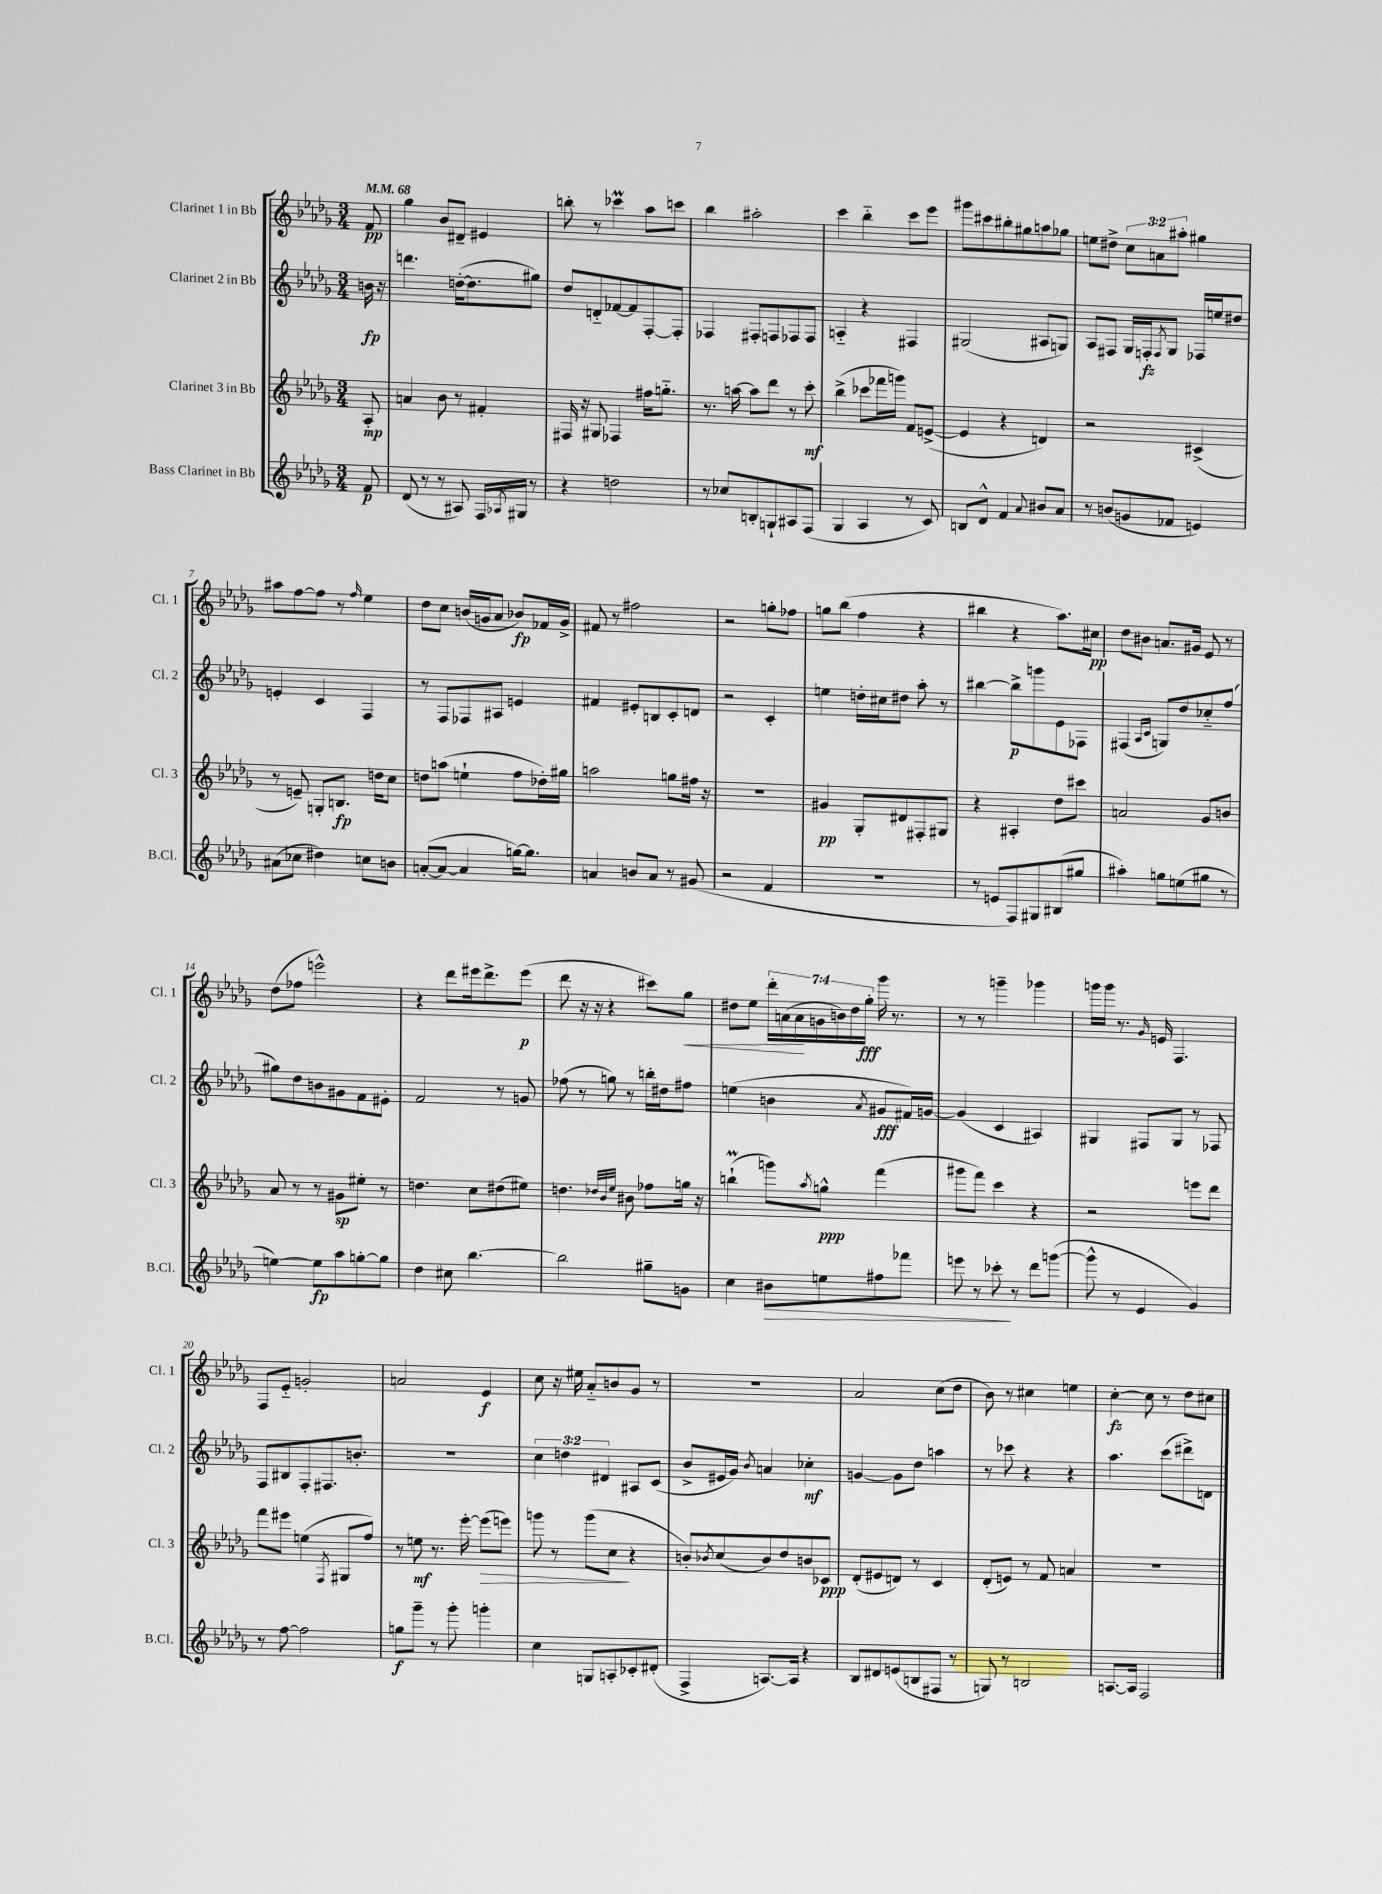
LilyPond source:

<<
\new StaffGroup <<
\new Staff = "s0" \with { instrumentName = "Clarinet 1 in Bb" shortInstrumentName = "Cl. 1" } {
    \clef treble \key des \major \numericTimeSignature \time 3/4 \override Staff.TupletNumber.text = #tuplet-number::calc-fraction-text \partial 8 \tempo 4 = 68
    f'8\pp |
    ges''4 bes'8 dis'8-- eis'4 |
    b''8-. r8 ces'''4\prall aes''8 c'''8 |
    bes''4 ais''2-. |
    c'''4 bes''4-_ c'''8 ees'''8 |
    gis'''8 cis'''8 bis''8-. gis''8 a''8 ges''8 |
    e''8 dis''8-> \tuplet 3/2 { c''8 a'8 ais''8-. } gis''4 |
    ais''8 f''8~ f''8 r8 \grace { f''16 } ees''4 |
    des''8 c''8 b'16( g'16 aes'8 bes'8\fp) fes'16 g'16-> |
    fis'8 r8 fis''2 |
    r2 g''8-. fes''8 |
    g''8 bes''8( f''4 r4 |
    bis''4 r4 aes''8.) cis''16\pp |
    des''8 bis'8 a'8. gis'16 ees'8 r8 |
    des''8( fes''8 e'''2-^) |
    r4 des'''8 eis'''16 des'''8.-> eis'''8\p( |
    des'''8 r16 r16 r4 cis'''8) ges''8\< |
    dis''8 ees''8 \tuplet 7/4 { des'''16-. a'16( a'16\! g'16 b'16) dis''16 ges''16-.\fff } ges'''16 r8. |
    r8 r8 g'''4-- ges'''4 |
    g'''16 g'''16 r8. \grace { ges'16 } e'16 f4. |
    f8 ees'8-_ g'2-. |
    a'2 ees'4\f |
    c''8 r16 eis''16 aes'8-_ b'8 ges'8 r8 |
    R2. |
    aes'2 c''8( des''8 |
    bes'8) r8 cis''4 e''4 |
    c''4~-.\fz c''8 r8 des''8 cis''8 \bar "|." |
}
\new Staff = "s1" \with { instrumentName = "Clarinet 2 in Bb" shortInstrumentName = "Cl. 2" } {
    \clef treble \key des \major \numericTimeSignature \time 3/4 \override Staff.TupletNumber.text = #tuplet-number::calc-fraction-text \partial 8
    b'16\fp r16 |
    d'''4. d''16~-.( d''8. gis''8) |
    des''8 d'8-_ fes'8~ fes'8 f8~-. f8-. |
    fes4 fis8-. f8 fes8 fes8 |
    a4-_ r4 fis4 |
    gis2( ais8 g8) |
    aes8 fis8 ges16 f16-.\fz \acciaccatura { f8 } ges8 fes16 e''16 dis''8 |
    e'4-. c'4 f4 |
    r8 f8 fes8 ais8 e'4 |
    fis'4 eis'8-. b8 c'8-. d'8 |
    r2 c'4-. |
    e''4 d''16-. cis''16 dis''8 aes''8-. r8 |
    bis''4~ bis''8->\p g'''8 ees'8 fes8 |
    fis4( \grace { aes16 c'16 } g8) des''8 ces''8-_ f''8( |
    gis''8) des''8 b'8 gis'8 f'8 eis'8-. |
    f'2 r8 g'8 |
    fes''8( r8 g''8) r8 b''16-. dis''16 fis''8 |
    e''4( b'4 \acciaccatura { aes'8 } gis'8\fff fis'16) g'16~ |
    g'4( c'4 ais4) |
    gis4 fis8 gis8 r8 fes8 |
    f8 bis8 f8-. fis8. b'8.-. |
    R2. |
    \tuplet 3/2 { c''4 d''4 dis'4 } ais8 c'8( |
    bes'8-> eis'16 ges'16) \acciaccatura { bes'8 } a'4 ces''4-.\mf |
    g'4~ g'8 des''8 a''4 |
    r8 ces'''8 r4 r4 |
    aes''4. c'''8( dis'''8->) d'8 \bar "|." |
}
\new Staff = "s2" \with { instrumentName = "Clarinet 3 in Bb" shortInstrumentName = "Cl. 3" } {
    \clef treble \key des \major \numericTimeSignature \time 3/4 \partial 8
    aes8-.\mp |
    a'4 bes'8 r8 fis'4-. |
    fis16 r16 gis8 fes4 fis''16 g''8.-_ |
    r8. a''16~ a''8 des'''8 r8 c'''8-.\mf |
    bes''4->( ces'''8 fes'''16 g'''16) f'8 e'8~->( |
    e'4 r4 d'4) |
    r2 cis'4->( |
    r8 e'8--) g8-. b8.\fp d''16 c''8 |
    d''8 a''8( e''4-! f''8 des''16-.) gis''16 |
    a''2 g''8 fis''16 r16 |
    R2. |
    gis'4\pp ges8-. dis'8 fis8-. gis8 |
    r4 ais4-. des''8 cis'''8 |
    a'2 ges'8 b'8 |
    aes'8 r8 r8 gis'8\sp eis''8-. r8 |
    d''4. c''8 dis''8( eis''8) |
    d''4. \grace { des''32 bes'32 ees''32 } bis'8 fes''8 g''16 r16 |
    b''4-!\prall( g'''8) \acciaccatura { aes''8 } g''8-^\ppp f'''4( |
    gis'''8 f'''8) c'''4 r4 |
    r2 e'''8 des'''8 |
    f'''8 eis'''8 e''4( \acciaccatura { f8 } gis8 f''8) |
    r8 e''8\mf r8. ees'''16~-. ees'''8\>( e'''8) |
    g'''8 r8 g'''8( c''8\! r4 |
    b'8-.) \acciaccatura { bes'8 } c''8( bes'8) des''8 b'8 ces'8\ppp |
    des'8-.( eis'8 d'8) r8 c'4 |
    des'8-.( e'8) r8 f'8 a'4 |
    R2. \bar "|." |
}
\new Staff = "s3" \with { instrumentName = "Bass Clarinet in Bb" shortInstrumentName = "B.Cl." } {
    \clef treble \key des \major \numericTimeSignature \time 3/4 \partial 8
    f'8\p |
    des'8( r8 r8 ais8) f16 \acciaccatura { aes8 } gis16 r8 |
    r4 d''2 |
    r8 ces''8 b8-. g8-! ais8 f8( |
    ges4 aes4 r8 c'8) |
    b8 des'8-^ f'4 \appoggiatura { aes'8 } bis'8 aes'8 |
    r8 b'8( g'8 fes'8 e'4) |
    ais'8( ces''8 dis''4) c''8 b'8 |
    a'8~-.( a'8~ a'4 g''16~) g''8. |
    a'4 b'8 a'8 r8 gis'8( |
    r2 f'4 |
    R2. |
    r8 e'8 f8) gis8 bis8( gis''8 |
    ais''4-.) g''8 e''8( gis''8 r8 |
    e''4~) e''8\fp aes''8 g''8~-. g''8 |
    des''4 cis''8 bes''4.~ |
    bes''2 gis''8-- g'8 |
    c''4 bis'8\> e''8 fis''8 fes'''8 |
    e'''8 r8 ces'''8-.\! r8 des'''8 g'''8~( |
    g'''8-^ r8 ees'4 ges'4) |
    r8 f''8~ f''2 |
    g''8\f ges'''8-- r8 ges'''8-. g'''4-. |
    c''4 g8 a8-. ces'8-. dis'8-.( |
    f4-> a8.~) a16 r4 |
    bes8 dis'8 e'8( b8 fis8 r8 |
    g8) r8 b2 |
    a8.~ a16 f2 \bar "|." |
}
>>
>>
